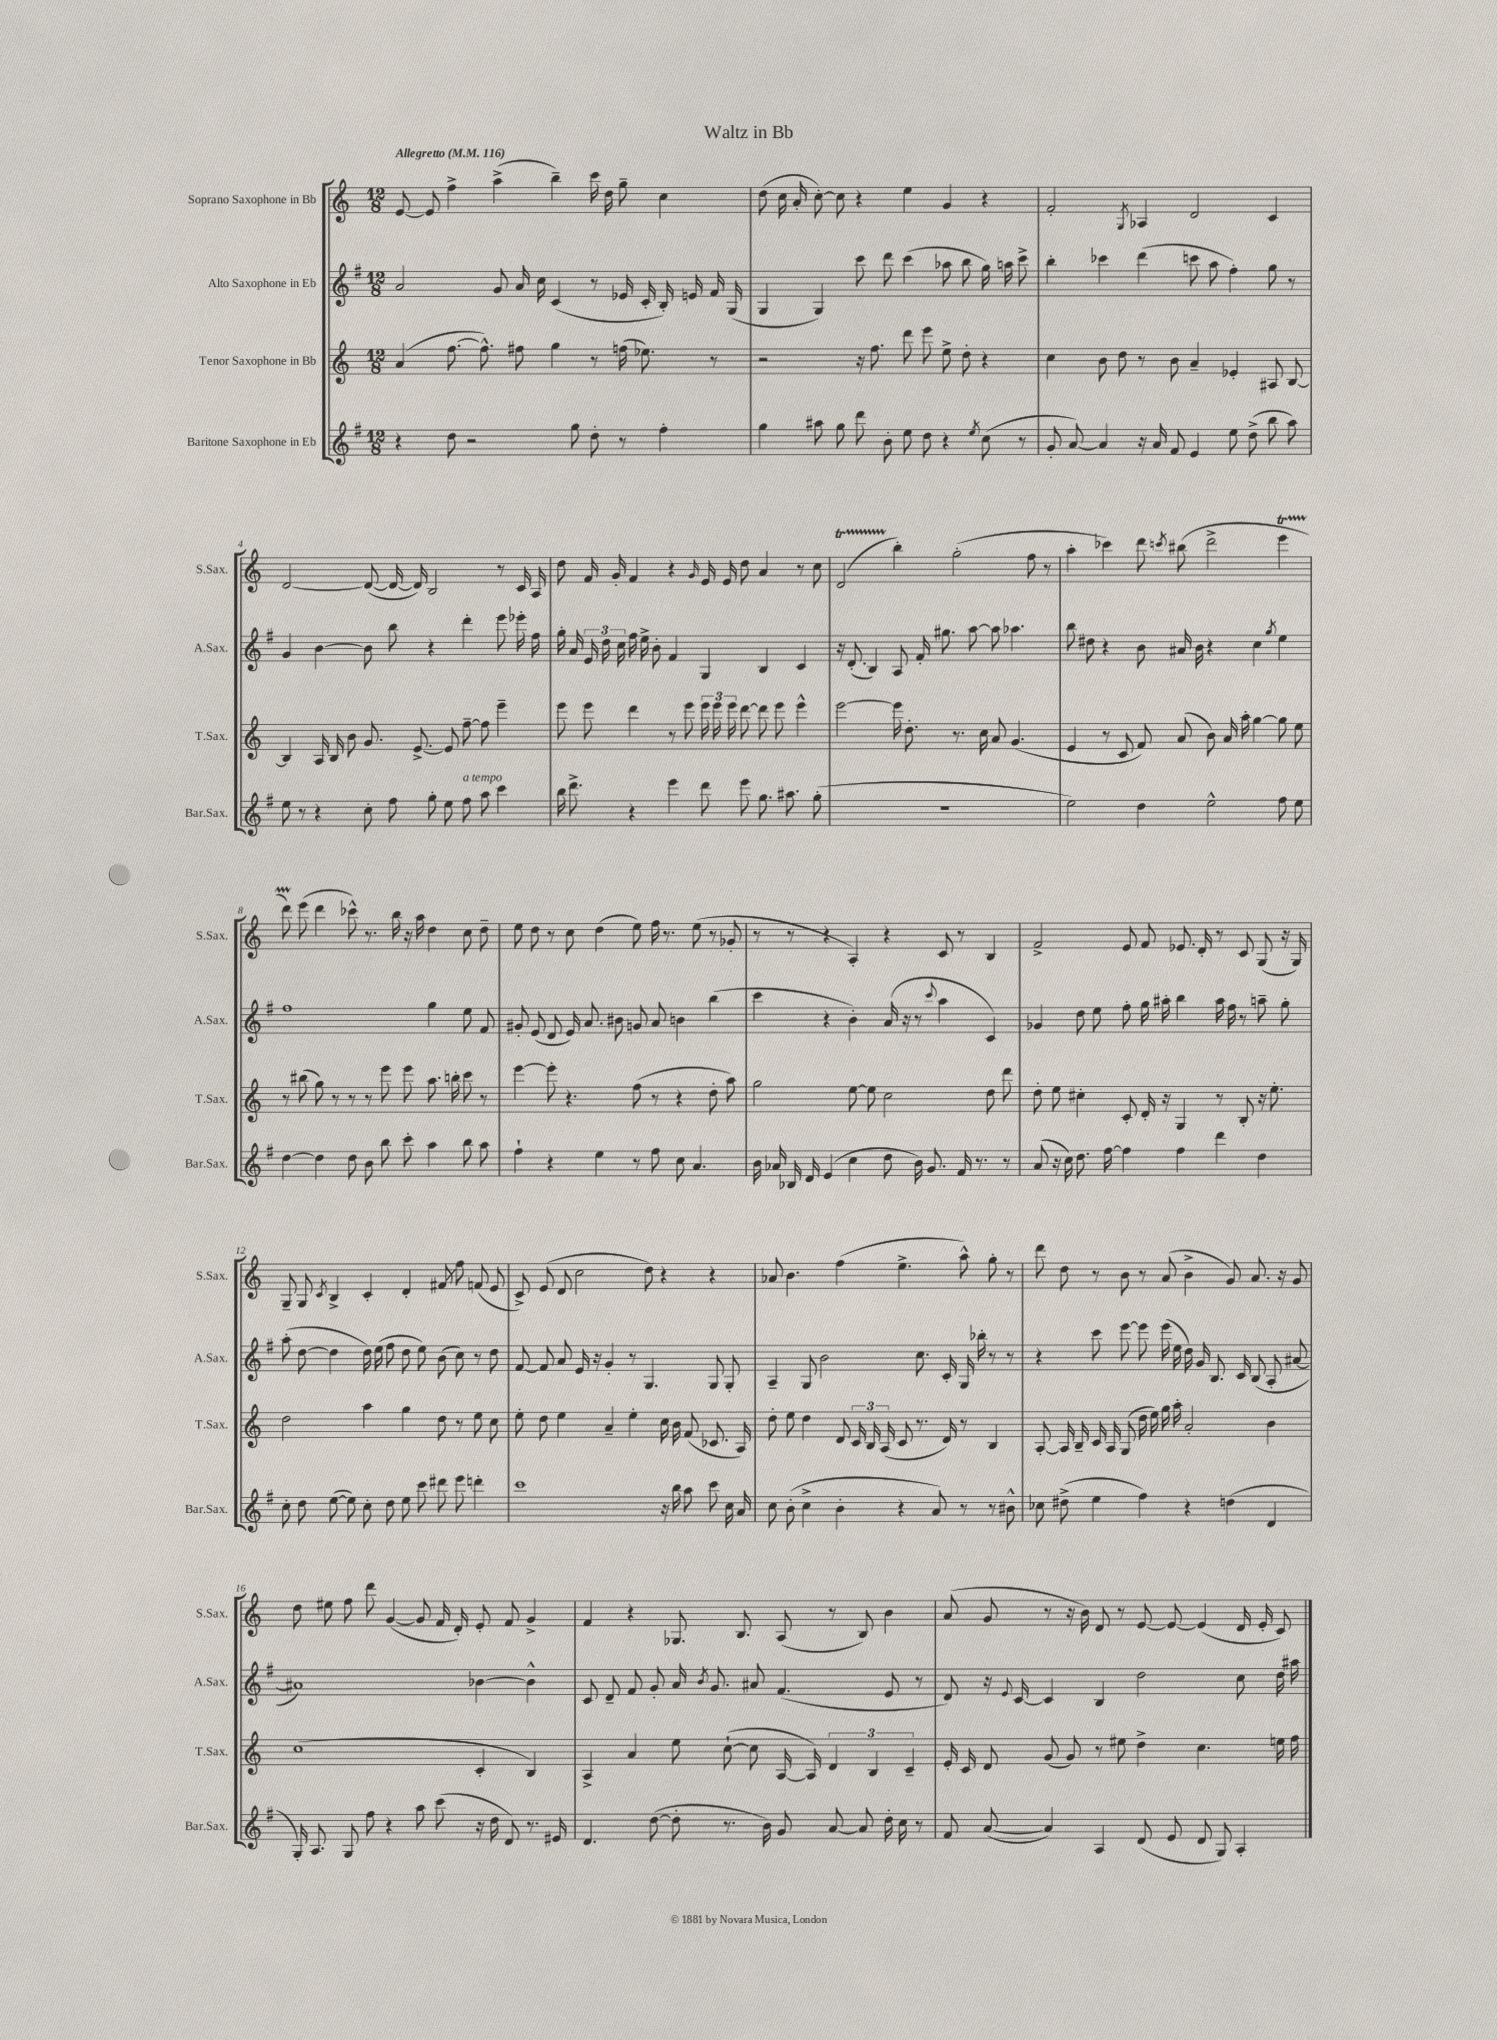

**kern	**kern	**kern	**kern
*staff4	*staff3	*staff2	*staff1
*clefG2	*clefG2	*clefG2	*clefG2
*k[f#]	*k[]	*k[f#]	*k[]
*M12/8	*M12/8	*M12/8	*M12/8
*MM116	*MM116	*MM116	*MM116
4r	(4a	2a	[8e
.	.	.	8e]
8dd	[8.ff	.	4ff^
2r	.	.	.
.	8.ff^^])	.	.
.	.	8g	(4aa^
.	8ff#	16a	.
.	.	16cc	.
.	4gg	(4c	4bb~)
8gg	.	.	.
8dd'	8r	8r	16ccc
.	.	.	16dd
8r	(16ff	16e-	8gg~
.	8.ee-)	16c'	.
4ff#'	.	16B')	4cc
.	.	16e	.
.	8r	16f#	.
.	.	(16G	.
=	=	=	=
4gg	2r	4G	(8dd
.	.	.	16cc
.	.	.	16a'
8aa#	.	4G)	[8cc')
8gg	.	.	8cc]
8ddd	16r	8ccc	4r
.	8.ff	.	.
8b'	.	8ddd	.
8ee	8ddd	(4ccc	4ee
8dd	8eee	.	.
4r	8ee^	8aa-	4g
.	8dd'	8bb	.
8qee	.	.	.
(8cc	4r	16gg)	4r
.	.	16aa	.
8r	.	8ccc^	.
=	=	=	=
8g'	4cc	4bb'	2f'
[8a)	.	.	.
4a]	8b	4ccc-	.
.	8dd	.	.
.	.	.	8qG
16r	8r	(4ddd	4A-
16a	.	.	.
8f#	8b	.	.
4e	4a~	8ccc	2d
.	.	8aa	.
8ee	4e-'	4ff#')	.
(8dd^	.	.	.
8bb	8A#	8gg	4c
8aa)	[8B	8r	.
=	=	=	=
8ee	4B]	4g	[2d
8r	.	.	.
4r	16A	[4b	.
.	16B	.	.
.	8b	.	.
8cc'	8.g	8b]	(8d_
8ff#	.	8bb	16d_
.	[8.e^	.	16d])
8gg'	.	4r	2B
8ee	8e]	.	.
8ff#	[8ff~	4ddd'	.
8aa	8ff]	.	.
4ccc	4eee~	8eee	8r
.	.	16eee-'	16c
.	.	16ff#	16A
=	=	=	=
16bb	8eee	16gg'	8dd
8.ddd^	.	16a	.
.	8eee	24e	16f
.	.	24dd	.
.	.	.	16g'
.	.	24cc	.
4r	4ddd	16ff#	4f
.	.	16ee^	.
.	.	8b'	.
4eee	8r	4f#	4r
.	8eee	.	.
.	.	.	16qqg
8ddd	24eee	4G	16e
.	24eee	.	.
.	.	.	16e
.	24eee	.	.
8eee	[8ddd	.	8dd
8.gg	8ddd]	4B	4a
.	8eee	.	.
8.aa#	.	.	.
.	4eee^^	4c	8r
(8gg'	.	.	8cc
=	=	=	=
1.r	[2eee	16r	(2d
.	.	(8.d'	.
.	.	4B)	.
.	16eee]	8A	4bb')
.	8.dd'	.	.
.	.	16f#'	.
.	.	8.gg#	.
.	8.r	.	(2gg'
.	.	[8aa	.
.	16cc	.	.
.	8a	8aa]	.
.	(4.g	4.aa-	.
.	.	.	8ff
.	.	.	8r
=	=	=	=
2ee)	4e	8bb	4aa'
.	.	8dd#	.
.	8r	4r	4ccc-)
.	8c	.	.
4dd	8f)	8b	8ddd
.	.	.	8qccc
.	(8a	16a#	(8bb#
.	.	16b	.
2ee^^	8b)	4r	2ddd^
.	16a	.	.
.	16aa'	.	.
.	[4gg	4cc	.
.	.	8qgg	.
8ff#	8gg]	4ee	4eee
8ee	8ee	.	.
=	=	=	=
[4dd	8r	1ff#	8ddd)
.	(8bb#	.	(8eee
4dd]	8gg)	.	4ddd
.	8r	.	.
8dd	8r	.	8ccc-^^)
8b	8r	.	8.r
8bb	8eee	.	.
.	.	.	16bb
8ccc'	8eee	.	16r
.	.	.	16aa
4aa	8.aa	4gg	4dd
.	16bb'	.	.
8bb	8ccc	8ee	8cc
8aa	8r	8f#	8dd~
=	=	=	=
4ff#`	[4eee	8g#'	8ee
.	.	(8e	8dd
4r	8eee']	8d	8r
.	4.r	16e)	8cc
.	.	8.a	.
4ee	.	.	(4dd
.	.	8b#	.
8r	(8ff	8g	8ee)
8ff#	8r	8a	16ff
.	.	.	8.r
8cc	4r	4b	.
4.a	.	.	(8ee
.	8dd'	(4bb	8r
.	8aa)	.	8g-'
=	=	=	=
16b	2gg	4ccc	8r
16a-	.	.	.
16B-	.	.	8r
16d	.	.	.
(4e	.	4r	4r
4cc	[8ee	4b')	4A')
.	8ee]	.	.
8dd	2cc	(16a	4r
.	.	16r	.
16b)	.	8r	.
8.g	.	.	.
.	.	8qqccc	.
.	.	4aa	8c
16f#	.	.	8r
8.r	.	.	.
.	8dd	4c)	4B
8r	8ddd	.	.
=	=	=	=
(8a	8dd'	4g-	2f^
16r	8ee	.	.
16cc)	.	.	.
8.dd	4cc#'	8dd	.
.	.	8ee	.
[16ff#	.	.	.
4ff#]	8c'	8ff#'	8e
.	16d'	16gg	8f
.	16r	16aa#'	.
4ff#	4G	4bb	8.e-
.	.	.	16d'
4ddd	8r	16aa#	8r
.	.	16ff#	.
.	8B'	8r	8c
4dd	16r	8aa~	(8G
.	8.ee'	.	.
.	.	8gg'	16r
.	.	.	16G)
=	=	=	=
8cc'	2dd	(8aa'	8G~
8dd	.	[8dd	8G
.	.	.	8qc
([8ee	.	4dd]	4B^
8ee])	.	.	.
8cc'	4aa	16dd)	4c'
.	.	(16ee	.
8dd	.	8ff#	.
8ee	4gg	8dd	4d'
8ccc	.	8ee)	.
8ddd#	8dd	(8b	8f#
8eee	8r	8cc)	8ff
4ddd'	8ee	8r	(8f
.	8cc	8dd	8e
=	=	=	=
1ccc	8ee'	[8f#	8c^)
.	8dd	8f#]	(8e
.	4ee	8a	8d
.	.	16e	2cc
.	.	16r	.
.	4a~	4g'	.
.	4ee'	8r	.
.	.	4.G	8dd)
16r	16cc	.	4r
16bb	16b	.	.
8aa	(8f	.	.
8ccc	8.c-	8G	4r
16cc	.	8G'	.
16a	16A)	.	.
=	=	=	=
8cc	8dd'	4A~	8a-
(8b'	8ee	.	4.b
4cc^	4dd	8G	.
.	.	2b	.
4b'	8d	.	(4ff
.	24c	.	.
.	24B	.	.
.	(24A	.	.
4r	8c	.	4.ee^
.	8.r	8.cc	.
8a)	.	.	.
.	16d)	16c'	.
8r	8r	16G	8aa^^)
.	.	16bb-'	.
8r	4B	8r	8gg'
8b#^^	.	8r	8r
=	=	=	=
8cc-	[8A'	4r	8ddd
(8dd#^	16A]	.	8dd
.	16B~	.	.
4ee	16c	8ccc	8r
.	16A	.	.
.	(8G	[8eee	8b
4ff#)	16dd	8eee]	8r
.	16ee)	.	.
.	16gg	(16eee	(8a
.	16aa'	16ee	.
4r	2a'	16dd)	4b^
.	.	16g	.
.	.	8.B	.
(4dd	.	.	8g)
.	.	16c	.
.	.	(8B	8.a
4d	4b	8A'	.
.	.	.	16r
.	.	[8a#	8g
=	=	=	=
16G')	(1cc	1a#])	8dd
8.A	.	.	.
.	.	.	8ee#
8G	.	.	8ff
8ff#	.	.	8ddd
4r	.	.	([4g
8aa	.	.	8g]
(8ccc	.	.	16f
.	.	.	16d')
16r	4c'	[4b-	8e'
16dd	.	.	.
8d)	.	.	8f
8.r	4B)	4b-^^]	4g^
16e#	.	.	.
=	=	=	=
4.d	4A^	8c	4f
.	.	8d~	.
.	4a	8f#	4r
([8dd	.	8g'	.
8dd']	8ee	16a	8.G-
.	.	8qb	.
.	.	8.g	.
8.r	([8cc`	.	.
.	.	.	8.B
.	8cc]	8a#	.
16b)	.	.	.
8g	[16A	(4.f#	(8A
.	16A])	.	.
[8a	6d	.	8r
8a]	.	.	8B)
.	6B	.	.
16dd'	.	8e	4b
16cc	.	.	.
.	6c~	.	.
8r	.	8r	.
=	=	=	=
8f#	16e'	8d)	(8a
.	16c	.	.
([8a	8d	16r	8g
.	.	8qqe	.
.	.	[16c	.
4a])	(8g	4c]	8r
.	8g)	.	16r
.	.	.	16b)
4A	8r	4B	8d
.	8ee#	.	8r
(8d	4dd^	2dd	[8e
8e	.	.	8e_
8d	4.cc	.	(4e]
8G)	.	.	.
4A'	.	8cc	16d
.	.	.	16e'
.	16ee	16dd	8c)
.	16ff	16aa#	.
==	==	==	==
*-	*-	*-	*-
